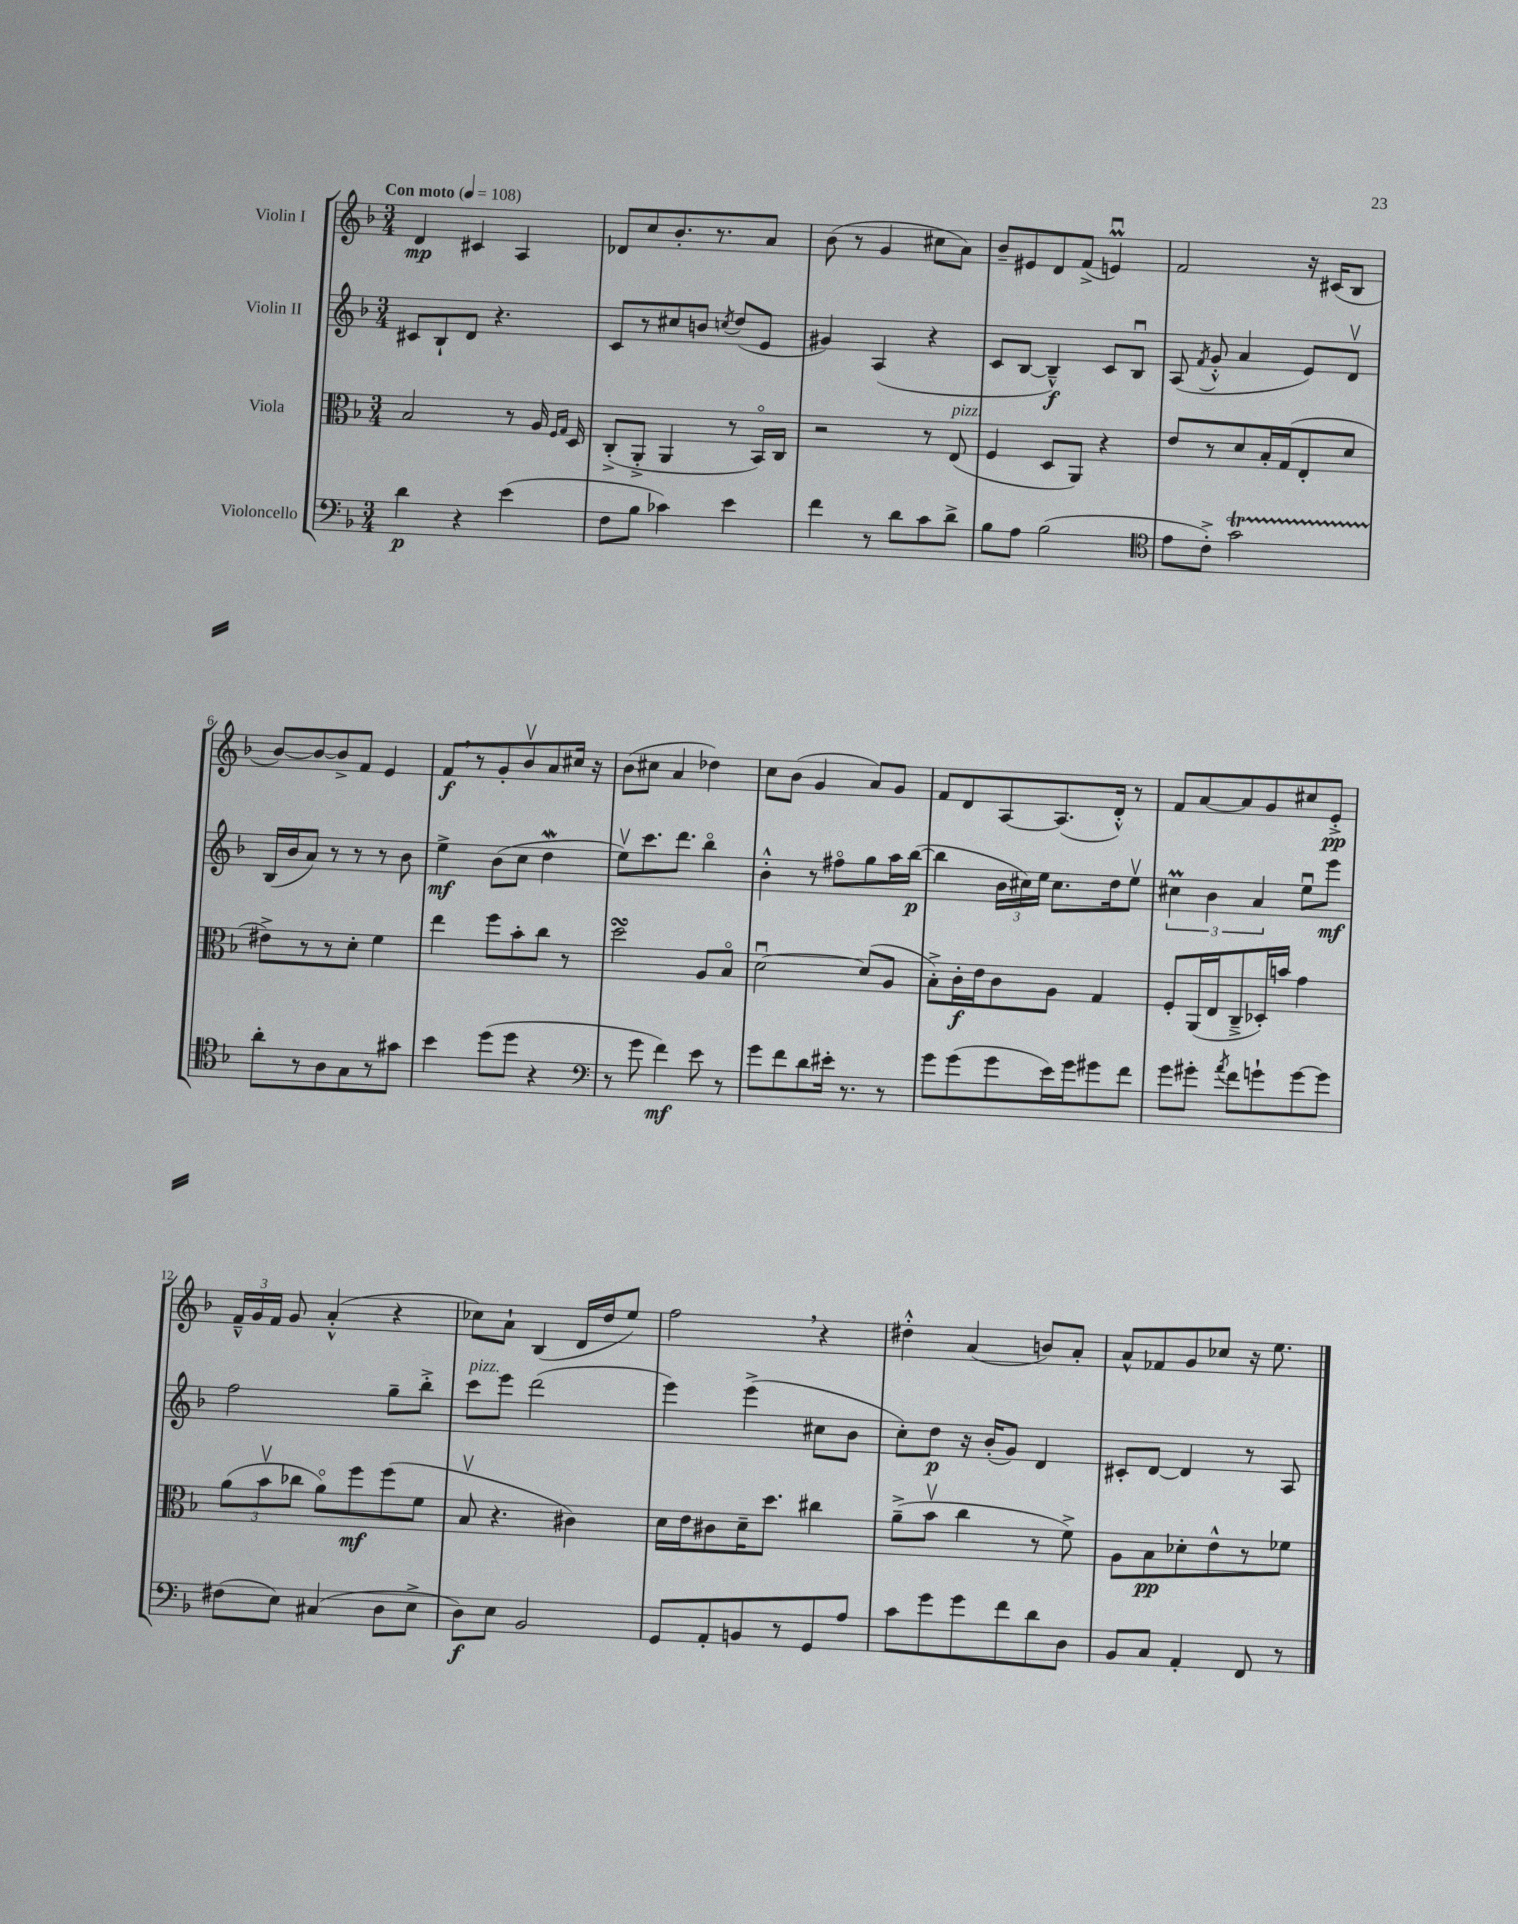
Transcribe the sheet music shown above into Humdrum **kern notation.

**kern	**dynam	**kern	**dynam	**kern	**dynam	**kern	**dynam
*part4	*part4	*part3	*part3	*part2	*part2	*part1	*part1
*staff4	*staff4	*staff3	*staff3	*staff2	*staff2	*staff1	*staff1
*I"Violoncello	*	*I"Viola	*	*I"Violin II	*	*I"Violin I	*
*clefF4	*	*clefC3	*	*clefG2	*	*clefG2	*
*k[b-]	*	*k[b-]	*	*k[b-]	*	*k[b-]	*
*M3/4	*	*M3/4	*	*M3/4	*	*M3/4	*
*MM108	*	*MM108	*	*MM108	*	*MM108	*
=1	=1	=1	=1	=1	=1	=1	=1
!	!	!	!	!	!	!LO:TX:a:B:t=Con moto	!
4d\	p	2B-/	.	8c#X/L	.	4d/	mp
.	.	.	.	8B-`/	.	.	.
4r	.	.	.	8d/J	.	4c#X/	.
.	.	.	.	4.r	.	.	.
(4e\	.	8r	.	.	.	4A/	.
.	.	16A/	.	.	.	.	.
.	.	16qqF/LL	.	.	.	.	.
.	.	16qqG/JJ	.	.	.	.	.
.	.	16D/	.	.	.	.	.
=2	=2	=2	=2	=2	=2	=2	=2
8F\L	.	(8C'^/L	.	8c/L	.	8d-X/L	.
8B-\J	.	8AA'^/J	.	8r	.	8cc/	.
4c-X\)	.	4AA/	.	8cc#X/	.	8.b-'/	.
.	.	.	.	8bn/J	.	.	.
.	.	.	.	.	.	8.r	.
.	.	.	.	8qccn/	.	.	.
4e\	.	8r	.	(8dd/L	.	.	.
.	.	16BB-/LL)	.	8e/J	.	8a/J	.
.	.	16C/JJ	.	.	.	.	.
=3	=3	=3	=3	=3	=3	=3	=3
4f\	.	2r	.	4g#X/)	.	(8b-\	.
.	.	.	.	.	.	8r	.
8r	.	.	.	(4A/	.	4g/	.
8d\L	.	.	.	.	.	.	.
8c\	.	8r	.	4r	.	8cc#X\L	.
!	!	!LO:TX:a:i:t=pizz.	!	!	!	!	!
8d^\J	.	(8E/	.	.	.	8a\J)	.
=4	=4	=4	=4	=4	=4	=4	=4
8B-\L	.	4F/	.	8c/L	.	8b-~/L	.
8A\J	.	.	.	[8B-/J	.	8e#X/	.
(2B-\	.	8D/L	.	4B-~^^/])	f	8d/	.
.	.	8AA/J)	.	.	.	(8f^/J	.
.	.	4r	.	8c/L	.	4enmu/)	.
.	.	.	.	8B-u/J	.	.	.
=5	=5	=5	=5	=5	=5	=5	=5
*clefC4	*	*	*	*	*	*	*
8e\L	.	8e/L	.	(8A/	.	2f/	.
.	.	.	.	8qf/	.	.	.
8c'^\J)	.	8r	.	8g'^^/	.	.	.
2gT\	.	8d/	.	4a/	.	.	.
.	.	16B-'/L	.	.	.	.	.
.	.	(16G/J	.	.	.	.	.
.	.	8E'/	.	8e/L)	.	16r	.
.	.	.	.	.	.	(16c#X/KL	.
.	.	8d/J	.	8dv/J	.	8B-/J	.
!!LO:LB:g=z
=6	=6	=6	=6	=6	=6	=6	=6
8a'\L	.	8e#X^\L)	.	(16B-/LL	.	[8b-/L)	.
.	.	.	.	16b-/J	.	.	.
8r	.	8r	.	8a/J)	.	8b-/_	.
8A\	.	8r	.	8r	.	8b-^/]	.
8G\	.	8d'\J	.	8r	.	8f/J	.
8r	.	4f\	.	8r	.	4e/	.
8g#X\J	.	.	.	8b-\	.	.	.
=7	=7	=7	=7	=7	=7	=7	=7
4b-\	.	4ee\	.	4ee^\	mf	8f,/L	f
.	.	.	.	.	.	8r	.
(8dd\L	.	8ff\L	.	(8b-\L	.	8g'/	.
8dd\J	.	8b-'\	.	8cc\J	.	8b-v/	.
4r	.	8cc\J	.	4ddW\	.	8a/	.
.	.	8r	.	.	.	16cc#X/Jk	.
.	.	.	.	.	.	16r	.
=8	=8	=8	=8	=8	=8	=8	=8
*clefF4	*	*	*	*	*	*	*
8r	.	2ddsSSS\	.	8eev\L)	.	(8b-\L	.
8g\	.	.	.	8.ccc\	.	8cc#X\J	.
4f\)	mf	.	.	.	.	4a/	.
.	.	.	.	8.ddd\J	.	.	.
8e\	.	8A/L	.	4bb-\	.	4dd-X\)	.
8r	.	8B-/J	.	.	.	.	.
=9	=9	=9	=9	=9	=9	=9	=9
8g\L	.	[2du\	.	4b-'^^\	.	8cc\L	.
8f\	.	.	.	.	.	(8b-\J	.
8d\	.	.	.	8r	.	4g/	.
16e#X'\Jk	.	.	.	8ff#X\L	.	.	.
8.r	.	.	.	.	.	.	.
.	.	(8d/L]	.	8gg\	.	8a/L)	.
8r	.	8A/J	.	16aa\L	.	8g/J	.
.	.	.	.	([16bb-\JJ	p	.	.
=10	=10	=10	=10	=10	=10	=10	=10
8g\L	.	8B-'^\L)	.	4bb-\]	.	8f/L	.
(8g\	.	16c'\L	f	.	.	8d/	.
.	.	16e\J	.	.	.	.	.
8g\	.	8c\	.	24b-\LL	.	[8A/	.
.	.	.	.	24cc#X\)	.	.	.
.	.	.	.	24ee\JJ	.	.	.
16e\L)	.	8A\J	.	8.cc#\L	.	(8.A/]	.
16g\J	.	.	.	.	.	.	.
8g#X\	.	4G/	.	.	.	.	.
.	.	.	.	16dd\k	.	16d'^^/Jk)	.
8f\J	.	.	.	8eev\J	.	8r	.
=11	=11	=11	=11	=11	=11	=11	=11
8g\L	.	8F'/L	.	6cc#Xm\	.	8f/L	.
8g#X'\J	.	(16AA/L	.	.	.	[8a/	.
.	.	.	.	6b-\	.	.	.
.	.	16E/J	.	.	.	.	.
8qa/	.	.	.	.	.	.	.
8f\L	.	8C~^/	.	.	.	8a/]	.
.	.	.	.	6a/	.	.	.
8gn`\	.	16D-X'/L)	.	.	.	8g/	.
.	.	16bn/JJ	.	.	.	.	.
[8g\	.	4g\	.	8eeu\L	.	8cc#X/	.
8g\J]	.	.	.	8eee\J	mf	8e'^/J	pp
!!LO:LB:g=z
=12	=12	=12	=12	=12	=12	=12	=12
(8F#X\L	.	(12a\L	.	2ff\	.	24f~^^/LL	.
.	.	.	.	.	.	24g/	.
.	.	12b-v\	.	.	.	24f/JJ	.
8E\J)	.	.	.	.	.	8g/	.
.	.	12cc-X\J	.	.	.	.	.
(4C#X/	.	8a\L)	.	.	.	(4a'^^/	.
.	.	8ff\	mf	.	.	.	.
8D\L	.	(8ff\	.	8gg~\L	.	4r	.
8E^\J	.	8f\J	.	8bb-'^\J	.	.	.
=13	=13	=13	=13	=13	=13	=13	=13
!	!	!	!	!LO:TX:a:i:t=pizz.	!	!	!
8D\L)	f	8B-v/	.	8ccc\L	.	8cc-X\L)	.
8E\J	.	4.r	.	8eee\J	.	8a`\J	.
2BB-/	.	.	.	(2ddd\	.	(4B-/	.
.	.	4c#X\)	.	.	.	16d/LL	.
.	.	.	.	.	.	16dd/J	.
.	.	.	.	.	.	8ee/J)	.
=14	=14	=14	=14	=14	=14	=14	=14
8GG/L	.	16d\LL	.	4eee\)	.	2ff,\	.
.	.	16e\J	.	.	.	.	.
8AA'/	.	8c#X\	.	.	.	.	.
8BBn/	.	16d~\K	.	(4eee^\	.	.	.
.	.	8.dd\J	.	.	.	.	.
8r	.	.	.	.	.	.	.
8GG/	.	4cc#X\	.	8cc#X\L	.	4r	.
8A/J	.	.	.	8b-\J	.	.	.
=15	=15	=15	=15	=15	=15	=15	=15
8c\L	.	(8a~^\L	.	8cc'\L)	.	4dd#X'^^\	.
8g\	.	8b-v\J	.	8dd\J	p	.	.
8g\	.	4cc\	.	16r	.	(4a/	.
.	.	.	.	(16b-'/KL	.	.	.
8f\	.	.	.	8g/J)	.	.	.
8d\	.	8r	.	4d/	.	8bn/L)	.
8D\J	.	8f^\)	.	.	.	8a'/J	.
=16	=16	=16	=16	=16	=16	=16	=16
8BB-/L	.	8A\L	.	8c#X'/L	.	8a^^/L	.
8C/J	.	8B-\	pp	[8d/J	.	8f-X/	.
4AA'/	.	8d-X'\	.	4d/]	.	8g/	.
.	.	8e^^\	.	.	.	8cc-X/J	.
8FF/	.	8r	.	8r	.	16r	.
.	.	.	.	.	.	8.ee\	.
8r	.	8f-X\J	.	8A/	.	.	.
==	==	==	==	==	==	==	==
*-	*-	*-	*-	*-	*-	*-	*-
